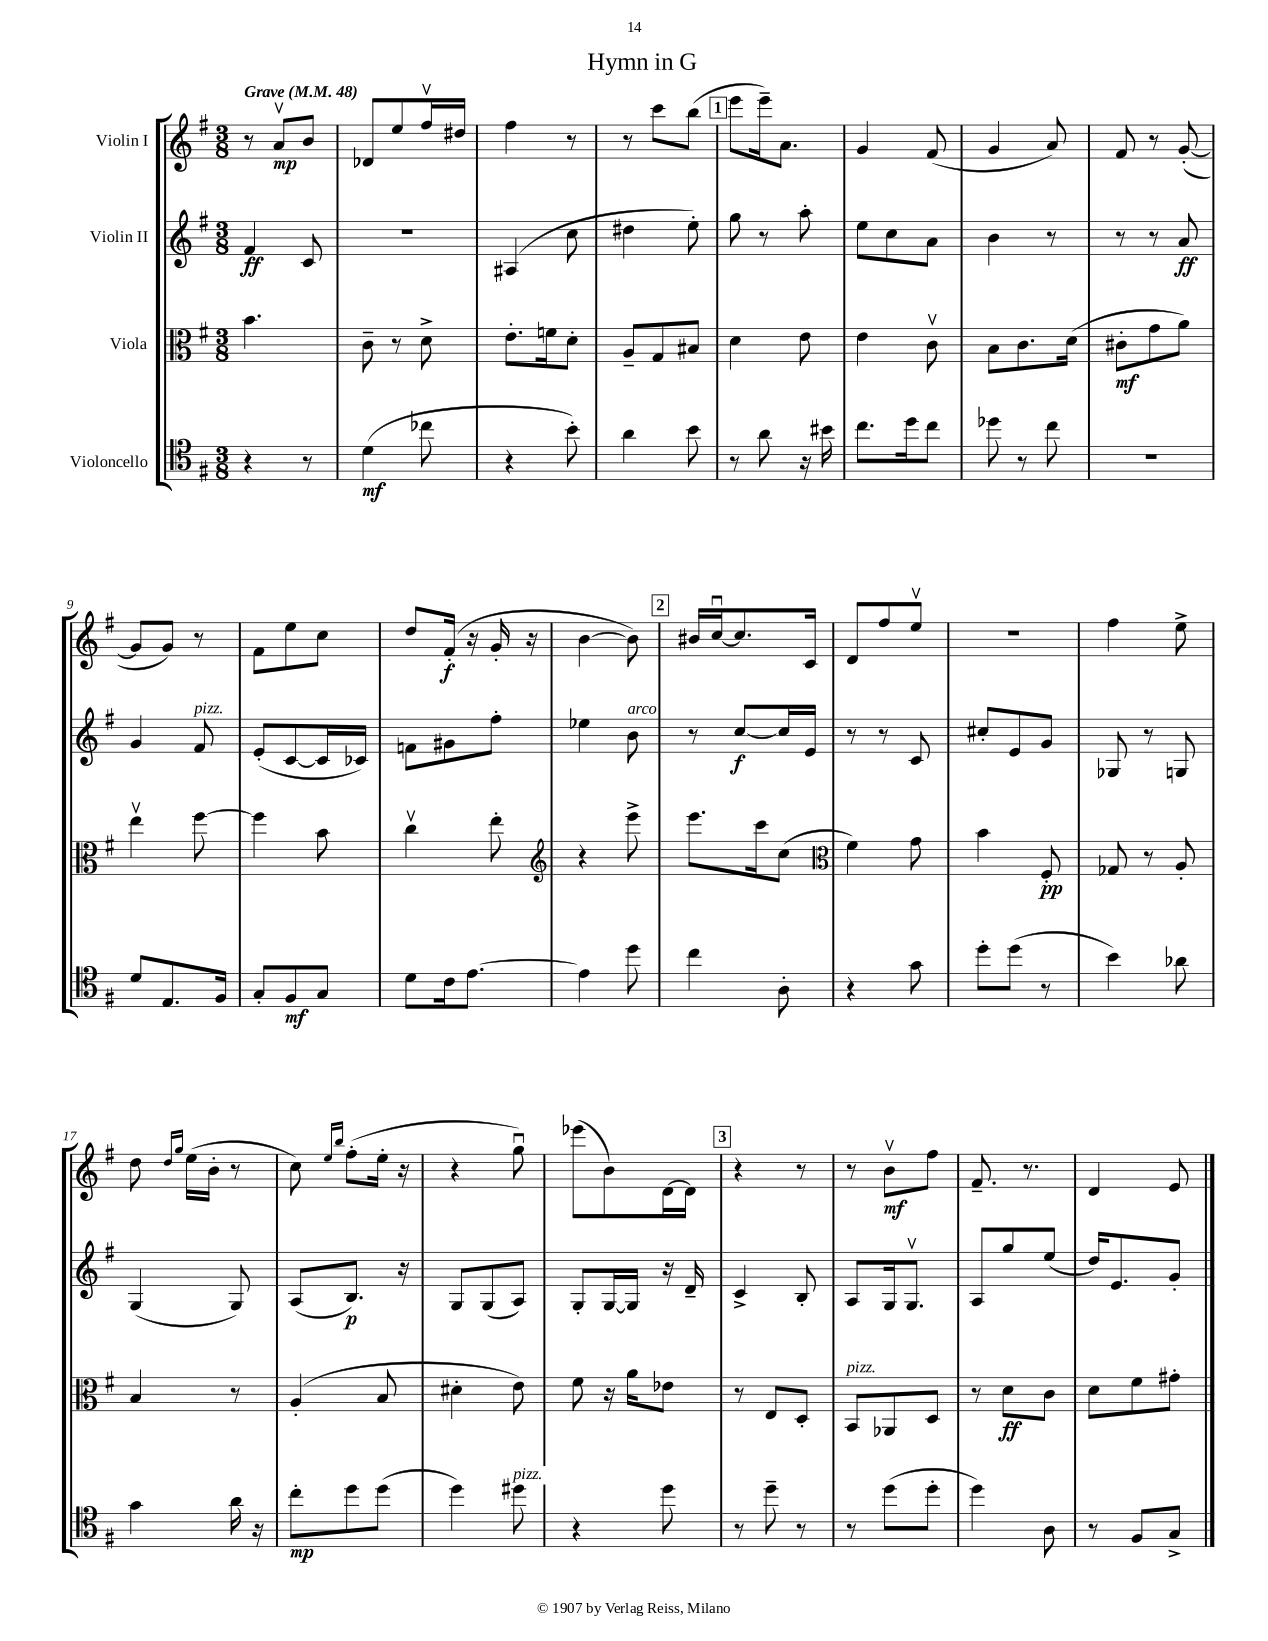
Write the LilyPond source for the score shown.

\header { title = "Hymn in G" }
<<
\new StaffGroup <<
\new Staff = "s0" \with { instrumentName = "Violin I" } {
    \clef treble \key g \major \numericTimeSignature \time 3/8 \tempo "Grave" 4 = 48
    r8 a'8\upbow\mp b'8 |
    des'8 e''8 fis''16\upbow dis''16 |
    fis''4 r8 |
    r8 c'''8 b''8( |
    \mark \markup { \box "1" } e'''8 e'''16--) a'8. |
    g'4 fis'8( |
    g'4 a'8) |
    fis'8 r8 g'8~-.( |
    g'8 g'8) r8 |
    fis'8 e''8 c''8 |
    d''8 fis'16-.\f( r16 g'16-. r16 |
    b'4~ b'8) |
    \mark \markup { \box "2" } bis'16 c''16~\downbow c''8. c'16 |
    d'8 fis''8 e''8\upbow |
    r4. |
    fis''4 e''8-> |
    d''8 \grace { d''16 g''16 } e''16( b'16-. r8 |
    c''8) \grace { e''16 b''16 } fis''8-.( e''16-. r16 |
    r4 g''8\downbow) |
    ees'''8( b'8) d'16~ d'16 |
    \mark \markup { \box "3" } r4 r8 |
    r8 b'8\upbow\mf fis''8 |
    fis'8.-- r8. |
    d'4 e'8 \bar "|." |
}
\new Staff = "s1" \with { instrumentName = "Violin II" } {
    \clef treble \key g \major \numericTimeSignature \time 3/8
    fis'4\ff c'8 |
    r4. |
    ais4( c''8 |
    dis''4 e''8-.) |
    \mark \markup { \box "1" } g''8 r8 a''8-. |
    e''8 c''8 a'8 |
    b'4 r8 |
    r8 r8 a'8\ff |
    g'4 fis'8^\markup { \italic "pizz." } |
    e'8-.( c'8~ c'16 ces'16) |
    f'8 gis'8 fis''8-. |
    ees''4 b'8^\markup { \italic "arco" } |
    \mark \markup { \box "2" } r8 c''8~\f c''16 e'16 |
    r8 r8 c'8 |
    cis''8-. e'8 g'8 |
    ges8 r8 g8 |
    g4( g8) |
    a8( b8.\p) r16 |
    g8 g8( a8) |
    g8-. g16~ g16 r16 d'16-- |
    \mark \markup { \box "3" } c'4-> b8-. |
    a8 g16 g8.\upbow |
    a8 g''8 e''8( |
    d''16) e'8. g'8-. \bar "|." |
}
\new Staff = "s2" \with { instrumentName = "Viola" } {
    \clef alto \key g \major \numericTimeSignature \time 3/8
    b'4. |
    c'8-- r8 d'8-> |
    e'8.-. f'16 d'8-. |
    a8-- g8 bis8 |
    \mark \markup { \box "1" } d'4 e'8 |
    e'4 c'8\upbow |
    b8 c'8. d'16( |
    cis'8-.\mf g'8 a'8) |
    e''4\upbow fis''8~ |
    fis''4 b'8 |
    c''4\upbow e''8-. |
    \clef treble r4 e'''8-> |
    \mark \markup { \box "2" } e'''8. c'''16 c''8( |
    \clef alto fis'4) g'8 |
    b'4 fis8-.\pp |
    ges8 r8 a8-. |
    b4 r8 |
    a4-.( b8 |
    dis'4-. e'8) |
    fis'8 r16 a'16 ees'8 |
    \mark \markup { \box "3" } r8 e8 d8-. |
    b,8^\markup { \italic "pizz." } aes,8 d8 |
    r8 d'8\ff c'8 |
    d'8 fis'8 gis'8-. \bar "|." |
}
\new Staff = "s3" \with { instrumentName = "Violoncello" } {
    \clef tenor \key g \major \numericTimeSignature \time 3/8
    r4 r8 |
    d'4\mf( ces''8 |
    r4 b'8-.) |
    a'4 b'8 |
    \mark \markup { \box "1" } r8 a'8 r16 bis'16 |
    c''8. d''16 c''8 |
    des''8 r8 c''8 |
    R4. |
    d'8 e8. fis16 |
    g8-. fis8\mf g8 |
    d'8 c'16 e'8.~ |
    e'4 d''8 |
    \mark \markup { \box "2" } c''4 a8-. |
    r4 g'8 |
    d''8-. d''8( r8 |
    b'4) aes'8 |
    g'4 a'16 r16 |
    c''8-.\mp d''8 d''8( |
    d''4) dis''8^\markup { \italic "pizz." } |
    r4 d''8 |
    \mark \markup { \box "3" } r8 d''8-- r8 |
    r8 d''8( d''8-. |
    d''4) a8 |
    r8 fis8 g8-> \bar "|." |
}
>>
>>
